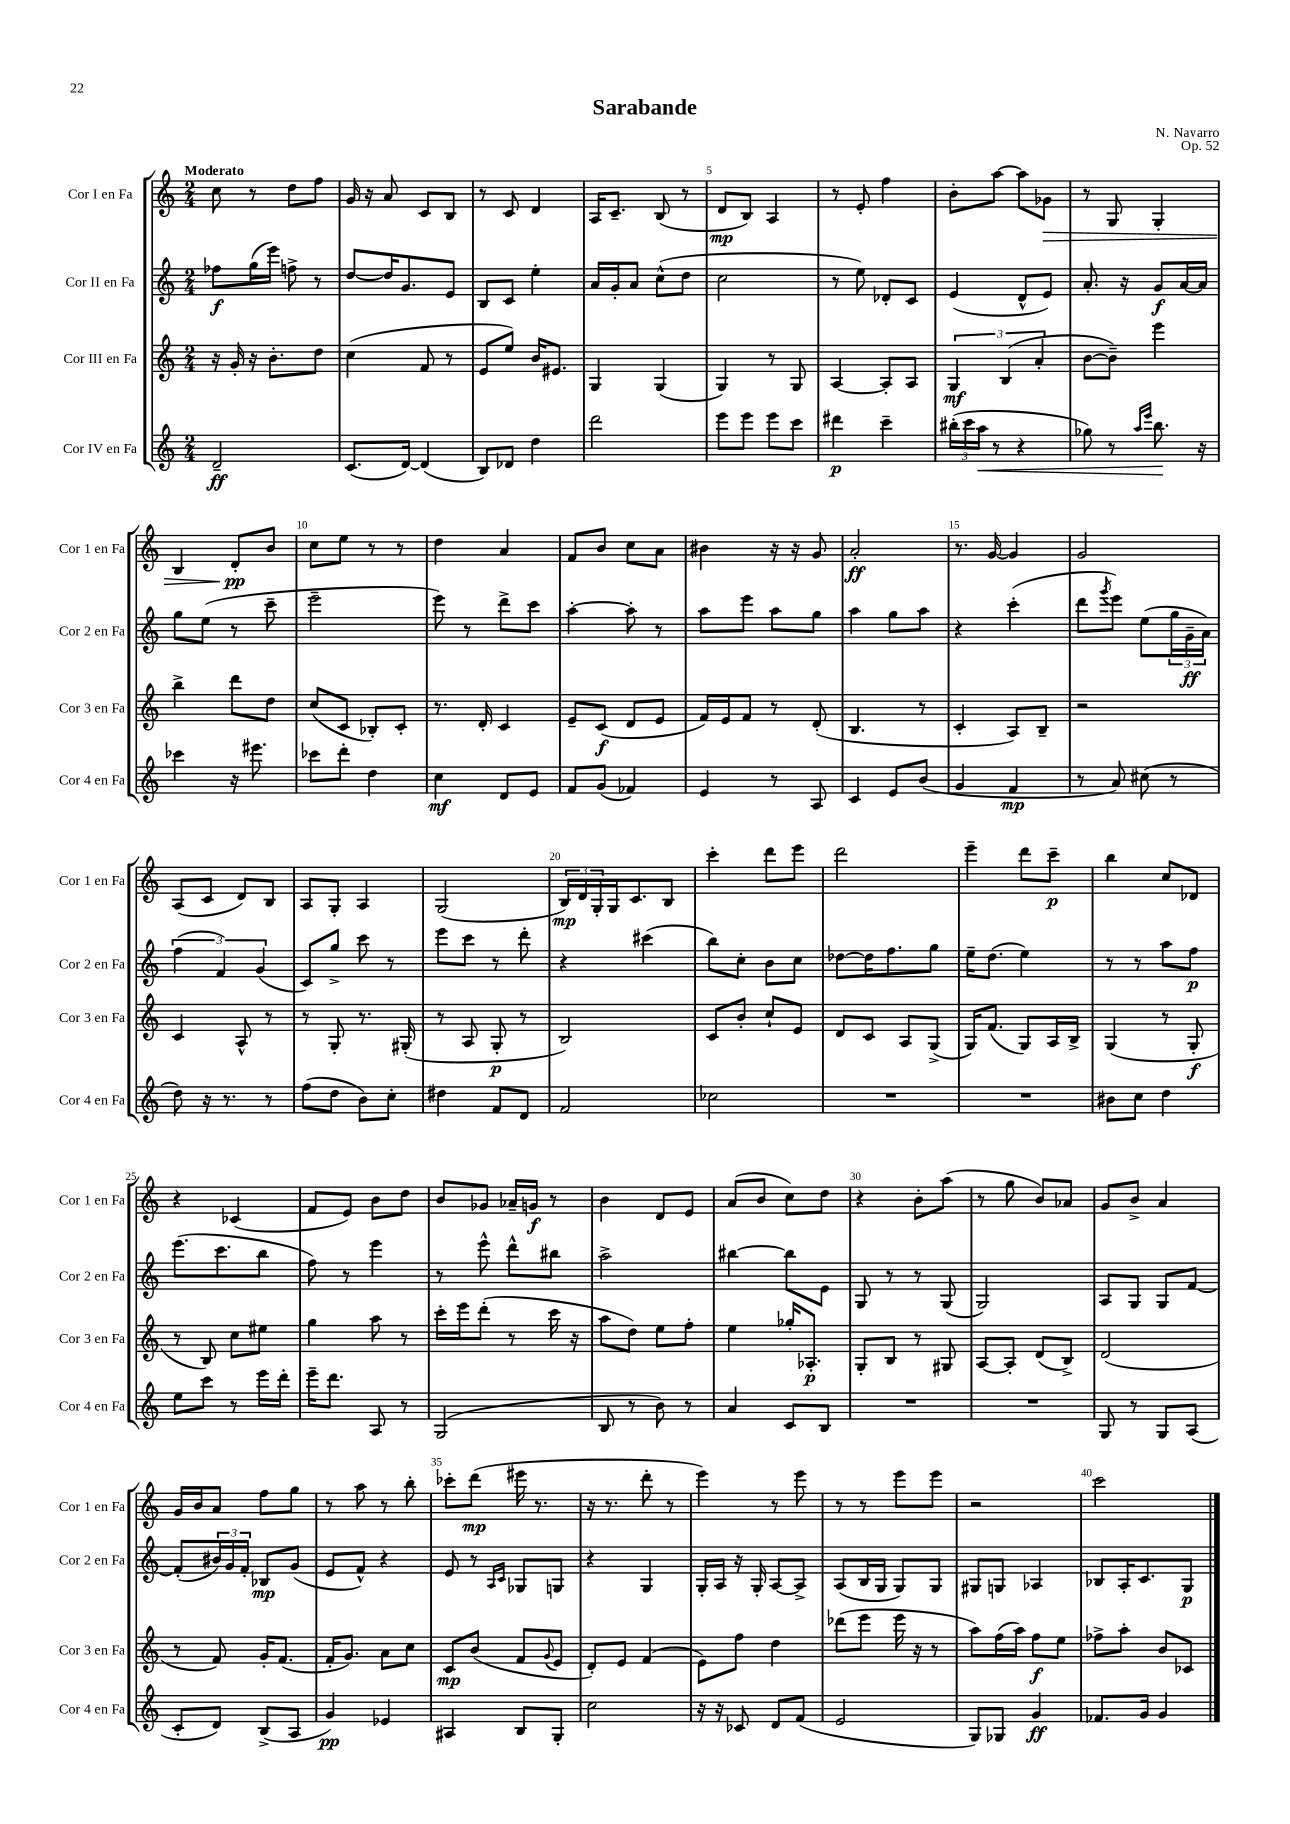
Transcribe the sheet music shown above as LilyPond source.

\header { title = "Sarabande" composer = "N. Navarro" opus = "Op. 52" }
<<
\new StaffGroup <<
\new Staff = "s0" \with { instrumentName = "Cor I en Fa" shortInstrumentName = "Cor 1 en Fa" } {
    \clef treble \key c \major \numericTimeSignature \time 2/4 \tempo "Moderato"
    c''8 r8 d''8 f''8 |
    g'16 r16 a'8 c'8 b8 |
    r8 c'8 d'4 |
    a16 c'8.-- b8( r8 |
    d'8\mp b8) a4 |
    r8 e'8-. f''4 |
    b'8-. a''8~ a''8 ges'8\> |
    r8 g8 g4-. |
    b4 d'8-.\pp\! b'8 |
    c''8 e''8 r8 r8 |
    d''4 a'4 |
    f'8 b'8 c''8 a'8 |
    bis'4 r16 r16 g'8 |
    a'2-.\ff |
    r8. g'16~ g'4 |
    g'2 |
    a8( c'8 d'8) b8 |
    a8 g8-. a4 |
    g2( |
    \tuplet 3/2 { b16\mp) d'16 g16-. } g16 c'8. b8 |
    c'''4-. d'''8 e'''8 |
    d'''2 |
    e'''4-- d'''8 c'''8--\p |
    b''4 c''8 des'8 |
    r4 ces'4( |
    f'8 e'8) b'8 d''8 |
    b'8 ges'8 aes'16-- g'16\f r8 |
    b'4 d'8 e'8 |
    a'8( b'8 c''8) d''8 |
    r4 b'8-. a''8( |
    r8 g''8 b'8) aes'8 |
    g'8 b'8-> a'4 |
    g'16 b'16 a'8 f''8 g''8 |
    r8 a''8 r8 b''8-. |
    ces'''8-. d'''8\mp( eis'''16 r8. |
    r16 r8. d'''8-. r8 |
    e'''4) r8 e'''8 |
    r8 r8 e'''8 e'''8 |
    r2 |
    c'''2 \bar "|." |
}
\new Staff = "s1" \with { instrumentName = "Cor II en Fa" shortInstrumentName = "Cor 2 en Fa" } {
    \clef treble \key c \major \numericTimeSignature \time 2/4
    fes''8\f g''16( e'''16) f''8-> r8 |
    d''8~ d''16 g'8. e'8 |
    b8 c'8 e''4-. |
    a'16 g'16-. a'8 c''8-^( d''8 |
    c''2 |
    r8 e''8) des'8-. c'8 |
    e'4( d'8-^ e'8) |
    a'8.-. r16 g'8\f a'16~ a'16 |
    g''8 e''8( r8 c'''8-- |
    e'''2-- |
    e'''8) r8 d'''8-> c'''8 |
    a''4~-. a''8-. r8 |
    a''8 e'''8 a''8 g''8 |
    a''4 g''8 a''8 |
    r4 c'''4-.( |
    d'''8 \acciaccatura { g'''8 } e'''8) e''8( \tuplet 3/2 { g''16 g'16--\ff a'16) } |
    \tuplet 3/2 { f''4( f'4) g'4( } |
    c'8) g''8-> c'''8 r8 |
    e'''8 c'''8 r8 d'''8-. |
    r4 cis'''4( |
    b''8) c''8-. b'8 c''8 |
    des''8~ des''16 f''8. g''8 |
    e''16-- d''8.( e''4) |
    r8 r8 a''8 f''8\p |
    e'''8.( c'''8. b''8 |
    f''8) r8 e'''4 |
    r8 e'''8-^ d'''8-^ bis''8 |
    a''2-> |
    bis''4~ bis''8 e'8 |
    g8 r8 r8 g8( |
    g2) |
    a8 g8 g8 f'8~ |
    f'8-.( \tuplet 3/2 { bis'16) g'16 f'16-. } bes8\mp g'8( |
    e'8 f'8-^) r4 |
    e'8 r8 \grace { a16 c'16 } ges8 g8 |
    r4 g4 |
    g16-. a16 r16 g16-. a8~ a8-> |
    a8( b16 g16 g8) g8 |
    gis8 g8 aes4 |
    bes8 a16-. c'8. g8\p \bar "|." |
}
\new Staff = "s2" \with { instrumentName = "Cor III en Fa" shortInstrumentName = "Cor 3 en Fa" } {
    \clef treble \key c \major \numericTimeSignature \time 2/4
    r16 g'16-. r16 b'8.-. d''8 |
    c''4( f'8 r8 |
    e'8 e''8) b'16 eis'8. |
    g4 g4( |
    g4) r8 g8 |
    a4~ a8-. a8 |
    \tuplet 3/2 { g4\mf b4( a'4-. } |
    b'8~ b'8--) e'''4 |
    b''4-> d'''8 d''8 |
    c''8( c'8 bes8-.) c'8-. |
    r8. d'16-. c'4 |
    e'8-- c'8\f( d'8 e'8 |
    f'16) e'16 f'8 r8 d'8-.( |
    b4. r8 |
    c'4-. a8) b8-- |
    r2 |
    c'4 a8-^ r8 |
    r8 g8-. r8. gis16-.( |
    r8 a8 g8-.\p r8 |
    b2) |
    c'8 b'8-. c''8-! e'8 |
    d'8 c'8 a8 g8->( |
    g16) f'8.( g8) a16 b16-> |
    g4( r8 g8-.\f |
    r8 b8) c''8 eis''8 |
    g''4 a''8 r8 |
    c'''16-. e'''16 d'''8-.( r8 c'''16 r16 |
    a''8 d''8) e''8 f''8-. |
    e''4 ges''16-. aes8.-.\p |
    g8-. b8 r8 gis8 |
    a8~ a8-. d'8( b8->) |
    d'2( |
    r8 f'8) g'16-. f'8.( |
    f'16-. g'8.) a'8 c''8 |
    c'8\mp b'8( f'8 \appoggiatura { g'8 } e'8 |
    d'8-.) e'8 f'4( |
    e'8) f''8 d''4 |
    des'''8( e'''8 e'''16 r16 r8 |
    a''8) f''16( a''16) f''8\f e''8 |
    fes''8-> a''8-. b'8 ces'8 \bar "|." |
}
\new Staff = "s3" \with { instrumentName = "Cor IV en Fa" shortInstrumentName = "Cor 4 en Fa" } {
    \clef treble \key c \major \numericTimeSignature \time 2/4
    d'2--\ff |
    c'8.( d'16~) d'4( |
    b8) des'8 d''4 |
    d'''2 |
    e'''8 e'''8 e'''8 c'''8 |
    dis'''4\p c'''4-- |
    \tuplet 3/2 { bis''16-.( c'''16 a''16\< } r8 r4 |
    ges''8) r8 \grace { a''16 e'''16 } b''8.\! r16 |
    ces'''4 r16 eis'''8. |
    ces'''8 d'''8-. d''4 |
    c''4\mf d'8 e'8 |
    f'8 g'8( fes'4) |
    e'4 r8 a8 |
    c'4 e'8 b'8( |
    g'4 f'4\mp |
    r8 a'8) cis''8( r8 |
    d''8) r16 r8. r8 |
    f''8( d''8 b'8) c''8-. |
    dis''4 f'8 d'8 |
    f'2 |
    ces''2 |
    R2 |
    R2 |
    bis'8 c''8 d''4 |
    e''8 c'''8 r8 e'''16 d'''16-. |
    e'''16-- d'''8. a8 r8 |
    g2( |
    b8 r8 b'8) r8 |
    a'4 c'8 b8 |
    R2 |
    R2 |
    g8 r8 g8 a8( |
    c'8-. d'8) b8->( a8 |
    g'4\pp) ees'4 |
    ais4 b8 g8-. |
    c''2 |
    r16 r16 ces'8 d'8 f'8( |
    e'2 |
    g8) ges8 g'4\ff |
    fes'8. g'16 g'4 \bar "|." |
}
>>
>>
\layout { \context { \Score \override BarNumber.break-visibility = ##(#f #t #t) barNumberVisibility = #(every-nth-bar-number-visible 5) } }
